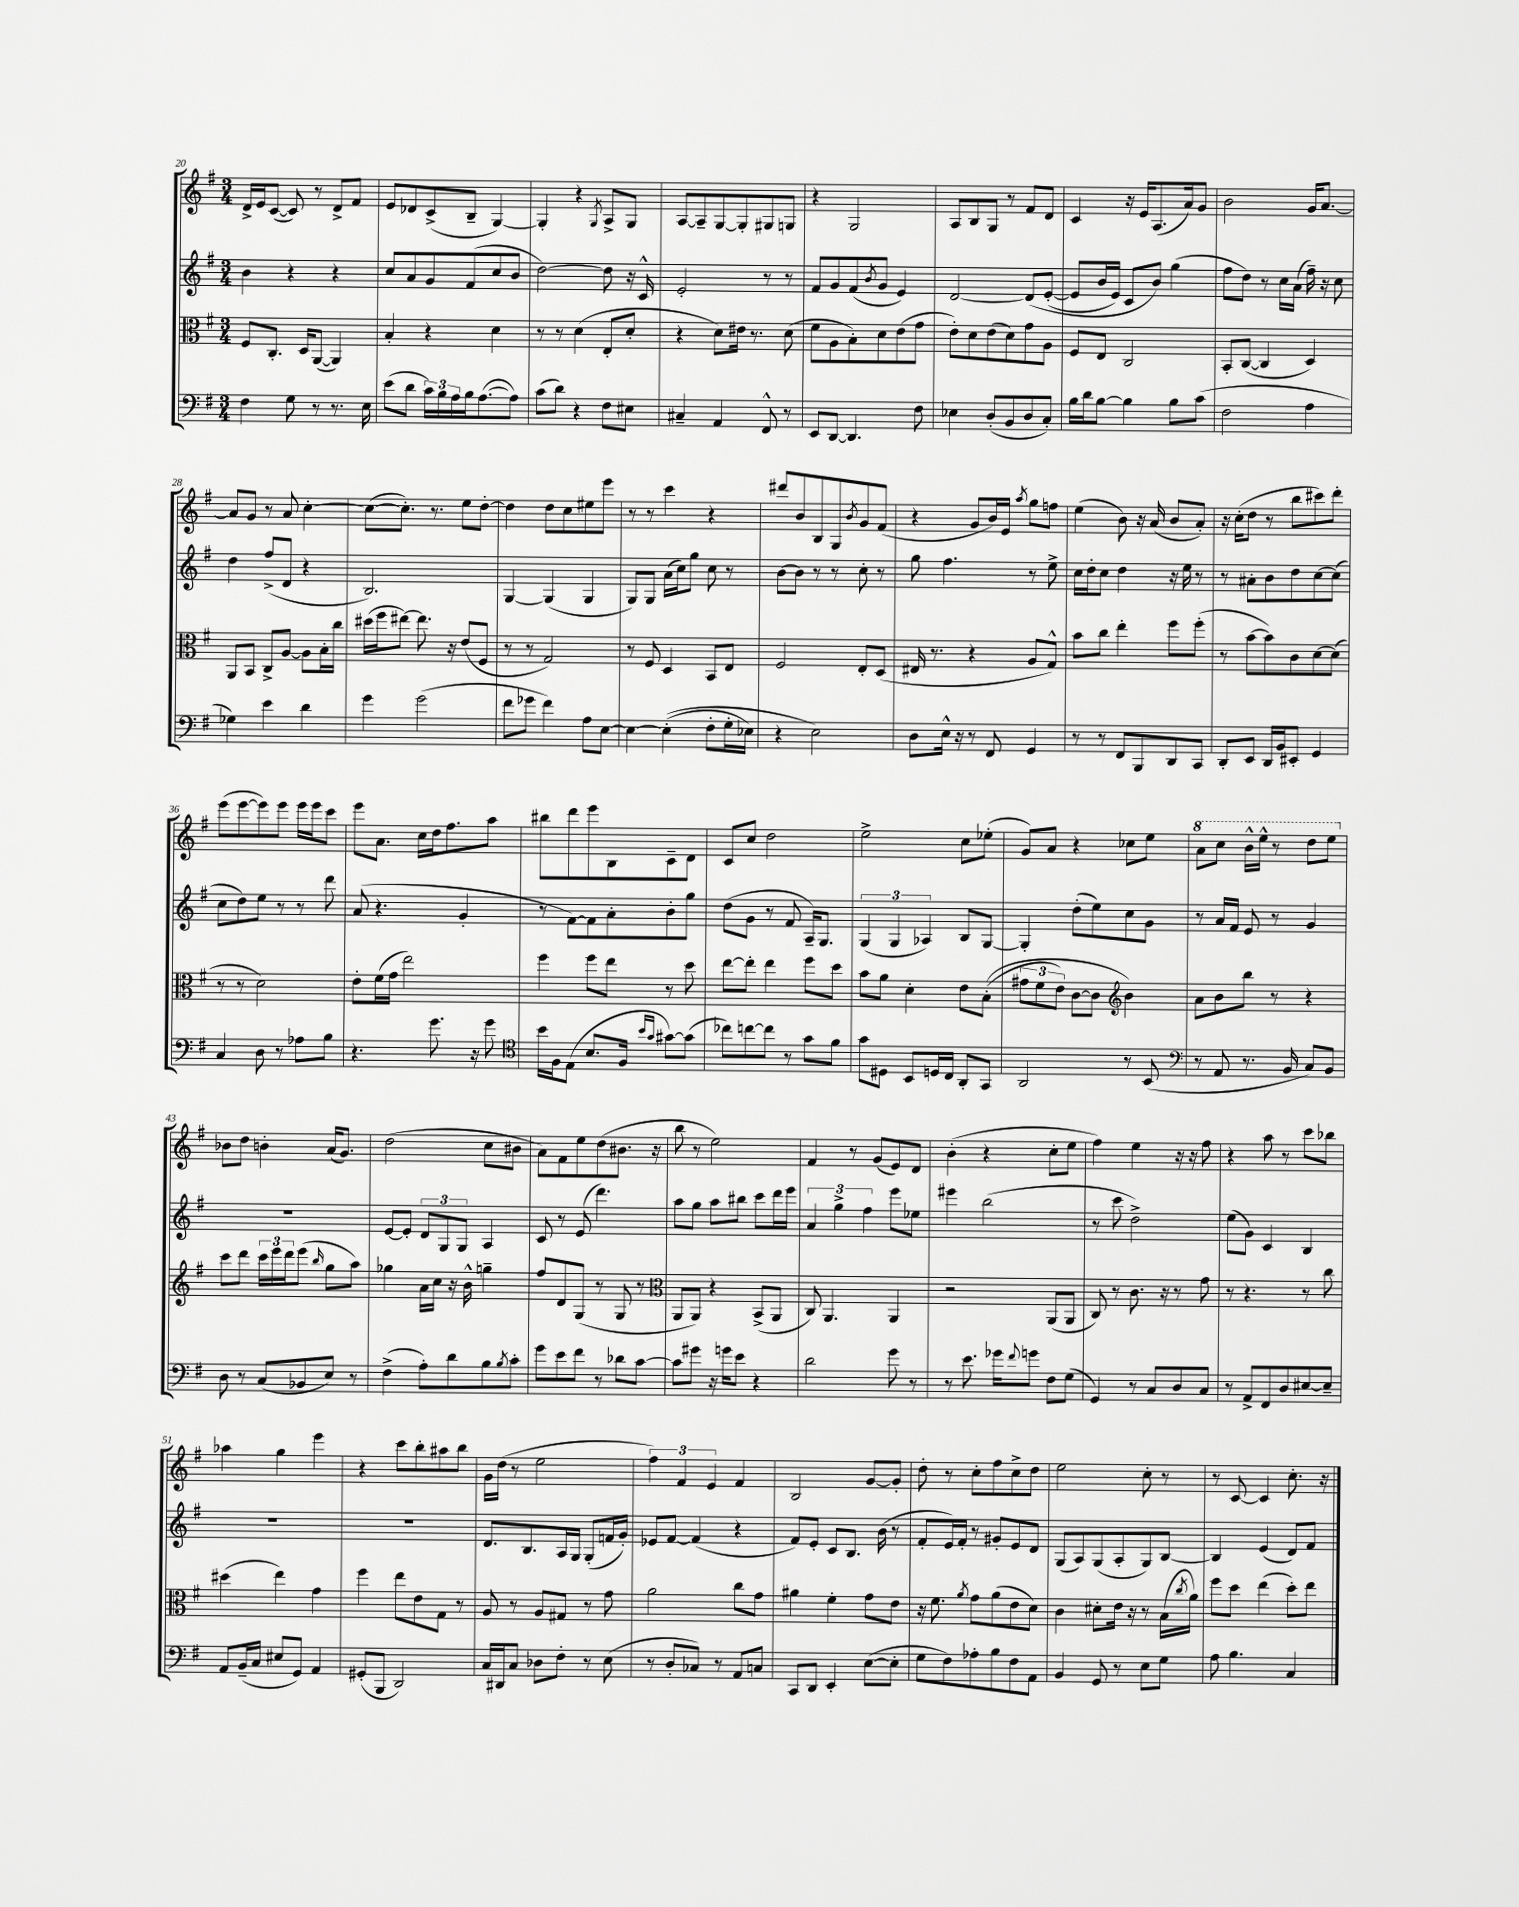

**kern	**kern	**kern	**kern
*staff4	*staff3	*staff2	*staff1
*clefF4	*clefC3	*clefG2	*clefG2
*k[f#]	*k[f#]	*k[f#]	*k[f#]
*M3/4	*M3/4	*M3/4	*M3/4
4F#	8F#	4b	16d^
.	.	.	16e
.	8.C'	.	([8c
8G	.	4r	8c])
.	16D	.	.
8r	([8AA	.	8r
8.r	4AA])	4r	8d^
.	.	.	8f#
16E	.	.	.
=	=	=	=
(8e	4B'	8cc	8e
8d	.	8a	8d-
24c)	4r	8g	(8c^
24B	.	.	.
24A	.	.	.
16B	.	(8f#	8B~
([8.A	.	.	.
.	4d	8cc	[4G)
8A])	.	8b	.
=	=	=	=
(8c	8r	[2dd)	4G']
8d)	8r	.	.
4r	(4d	.	4r
.	.	.	8qG
8F#	8E'	8dd]	8A^
8E#	8d'	16r	8G
.	.	16c^^	.
=	=	=	=
4C#~	4r	2e'	[8A
.	.	.	8A~]
4AA	8d)	.	[8G
.	16e#	.	8G']
.	8.r	.	.
8FF#^^	.	8r	8G#
8r	(8d	8r	8G
=	=	=	=
8EE	8f#	8f#	4r
[8DD	8A	8g	.
4.DD]	8B')	(8f#	2G
.	.	8qb	.
.	8d	8g	.
.	(8e	4e)	.
8F#	8g	.	.
=	=	=	=
4E-	8e')	[2d	8A
.	8d	.	8B
(8D'	(8e	.	8G
8BB	8d)	.	8r
8D	8g	&(8d]	8f#
8C')	8A	([8e'	8d
=	=	=	=
16B	8F#	8e]	4c
16d	.	.	.
[8B	8E	16b	.
.	.	16e)	.
4B]	2C	8c	16r
.	.	.	16e
.	.	8b&)	(8.A
8B	.	(4gg	.
.	.	.	16a)
(8c	.	.	8g
=	=	=	=
2F#	8BB'	8ff#	2b
.	([8C	8dd)	.
.	4C]	8r	.
.	.	16cc	.
.	.	(16a	.
4A	4D)	16ff#~)	16g
.	.	16r	[8.a
.	.	8cc	.
=	=	=	=
4G-)	8AA	4dd	8a]
.	8BB	.	8g
4e	8C^	(8ff#^	8r
.	[8A	8d	8a
4d	8A]	4r	[4cc'
.	16B'	.	.
.	16cc	.	.
=	=	=	=
4g	(16dd#	2.B)	(8cc_
.	16ff#	.	.
.	[8ee#)	.	8.cc'])
(2g	8.ee#]	.	.
.	.	.	8.r
.	16r	.	.
.	(8e	.	8ee
.	8F#	.	[8dd'
=	=	=	=
8f#	8r	[4G	4dd]
8g-	8r	.	.
4f#)	2G)	(4G]	8dd
.	.	.	8cc
8A	.	4G	8ee#
[8E	.	.	8eee
=	=	=	=
4E_	8r	8G)	8r
.	8F#	8G	8r
&((4E']	4D	(16a	4ccc
.	.	16cc)	.
.	.	8gg	.
8F#'	8BB	8cc	4r
16G'	8E	8r	.
16E-)	.	.	.
=	=	=	=
4r	2F#	[8b	8ddd#
.	.	8b]	8b
2E&)	.	8r	8B
.	.	8r	8G
.	.	.	8qb
.	8E'	8cc'	8g
.	(8D	8r	(8f#
=	=	=	=
8D	16E#	8gg	4r
.	8.r	.	.
16E^^	.	4.ff#	.
16r	.	.	.
8r	4r	.	8g
8FF#	.	.	16b)
.	.	.	16e
.	.	.	8qaa
4GG	8A	8r	8gg
.	8G^^)	8ee^	8ff
=	=	=	=
8r	8b	16cc	(4ee
.	.	16dd'	.
8r	8cc	8cc	.
8FF#	4ee'	4dd	8b)
8BBB	.	.	16r
.	.	.	(16a
8DD	8ff#	16r	8b
.	.	16ee	.
8CC	(8ff#'	8r	8a')
=	=	=	=
8DD'	8r	8r	16r
.	.	.	(16cc'
8EE	[8b	8a#'	8dd
16DD	8b])	8b	8r
16BB	.	.	.
8EE#'	8c	8dd	8bb
4GG	[8d	[8cc	8ccc#)
.	(8d]	(8cc]	8ddd'
=	=	=	=
4C	8r	8cc	(8eee
.	8r	8dd)	[8eee
8D	2d)	8ee	8eee])
8r	.	8r	8eee
8A-	.	8r	16eee
.	.	.	16eee
8B	.	8ddd	8ccc
=	=	=	=
4.r	8e'	(8a	8eee
.	(16f#	4.r	8.a
.	16g	.	.
.	2ee)	.	.
.	.	.	16cc
8.g	.	.	16dd
.	.	.	8.ff#
.	.	4g'	.
16r	.	.	.
8g	.	.	8aa
=	=	=	=
*clefC4	*	*	*
16b	4ff#	8r	8bb#
16F#	.	.	.
(8E	.	[8f#)	8ddd
8.B	8ff#	8f#]	8eee
.	8ee	8a'	8B
16F#	.	.	.
16qqb	.	.	.
16qqg	.	.	.
[8g#)	8r	8b'	8c~
(8g#]	8dd	8gg	8d
=	=	=	=
8cc-)	[8ee	(8dd	8c
[8cc	8ee']	8g	8cc
8cc]	4ee	8r	2dd
8r	.	8f#	.
8g	8ff#	16A~)	.
.	.	8.G	.
8f#	8dd	.	.
=	=	=	=
8g	8b	(6G	2ee^
8D#	8a	.	.
.	.	6G	.
8BB	4d'	.	.
.	.	6A-)	.
16D	.	.	.
16C	.	.	.
8AA'	8e	8B	8cc
8GG	&((8B'	[8G	(8ee-'
=	=	=	=
2AA	12g#	4G']	8g)
.	12f#	.	.
.	.	.	8a
.	12e)	.	.
.	[8c	(8dd'	4r
.	8c]	8ee)	.
*	*clefG2	*	*
8r	4b&)	8cc	8cc-
(8BB	.	8g	8ee
=	=	=	=
*clefF4	*	*	*
8r	8a	8r	8aa
8AA	8b	16a	8ccc
.	.	16f#	.
8.r	8bb	8e	16bb^^
.	.	.	16eee^^
.	8r	8r	8r
16BB	.	.	.
8C)	4r	4g	8ddd
8BB	.	.	8eee
=	=	=	=
8D	8ccc	2.r	8b-
8r	8ddd	.	8dd
(8C	24ccc	.	4b'
.	24eee	.	.
.	24ddd	.	.
8BB-	(8eee	.	.
.	16qqbb	.	.
8E)	8gg	.	(16a
.	.	.	8.g)
8r	8aa)	.	.
=	=	=	=
(4F#^	4gg-	[8e	(2dd
.	.	8e']	.
8A')	16a	12d	.
.	16cc	.	.
.	.	12G	.
8d	16r	.	.
.	.	12G	.
.	16b^^	.	.
8B	4gg~	4A	8cc
8qB	.	.	.
8c'	.	.	8b#
=	=	=	=
8g	8ff#	8c	8a)
8e	8d	8r	8f#
8f#	(8G	(8e	8ee
8r	8r	4.ddd)	(8dd
8d-	8G	.	8.b#
[8c	8r	.	.
.	.	.	16r
=	=	=	=
*	*clefC3	*	*
8c]	8AA	8aa	8bb
8g#	8AA)	8gg	8r
16r	4r	8aa	2ee)
16g	.	.	.
8e	.	8bb#	.
4r	(8BB^	8ccc	.
.	8AA	16ddd	.
.	.	16eee	.
=	=	=	=
2d	8C)	6a	4f#
.	4.AA	.	.
.	.	6gg^	.
.	.	.	8r
.	.	6ff#	.
.	.	.	(8g
8g	4AA	8eee	8e)
8r	.	8ee-	8d
=	=	=	=
8r	2r	4eee#	(4b'
8.e	.	.	.
.	.	(2bb	4r
16g-	.	.	.
8qqf#	.	.	.
8g	.	.	.
8F#	(8AA	.	8cc'
(8G	8AA	.	8ee
=	=	=	=
4GG)	8C)	8r	4ff#)
.	8r	8ccc	.
8r	8.c	2dd^)	4ee
8C	.	.	.
.	16r	.	.
8D	8r	.	16r
.	.	.	16r
8C	8g	.	8ff#
=	=	=	=
8r	8r	(8ee	4r
8AA^	4.r	8g)	.
8FF#	.	4c	8aa
8D	.	.	8r
[8E#	8r	4B	8ccc
8E#~]	8cc	.	8bb-
=	=	=	=
8AA	(4dd#	2.r	4aa-
(16BB~	.	.	.
16C	.	.	.
8E#	4ee)	.	4gg
8GG)	.	.	.
4AA	4g	.	4eee
=	=	=	=
(8GG#'	4ff#	2.r	4r
8BBB	.	.	.
2DD)	8ee	.	8ccc
.	8e	.	8bb'
.	8G	.	8aa#
.	8r	.	8bb
=	=	=	=
16C	8A	8.d	16g
16DD#	.	.	(16dd
8C	8r	.	8r
.	.	8.B	.
8D-	8A	.	2ee
8F#'	8G#	16A	.
.	.	16G	.
8r	8r	(8G'	.
(8E	8g	16f	.
.	.	16g')	.
=	=	=	=
8r	2a	8e-	6ff#)
8D'	.	[8f#	.
.	.	.	6f#
8C-)	.	(4f#]	.
.	.	.	6e
8r	.	.	.
8AA	8cc	4r	4f#
8C	8g	.	.
=	=	=	=
8CC	4a#	8f#)	2B
8DD	.	8e'	.
4EE'	4f#'	8c	.
.	.	8.B	.
([8E	8g	.	[8g
.	.	(16b	.
8E']	8e	8r	8g']
=	=	=	=
8G	16r	8f#'	8dd'
.	8.f#	.	.
8F#)	.	16e)	8r
.	.	16f#'	.
.	8qa	.	.
8A-'	8g	8r	8cc'
8B	(8a	8g#'	8ff#
8F#	8e	8e	8cc^
8AA	8d)	8d	8dd
=	=	=	=
4BB	4c	(8G	2ee
.	.	8A)	.
8GG	8d#'	(8G	.
8r	16e	8A'	.
.	16r	.	.
8E	8r	8G)	8cc'
8G	(16B	[8B	8r
.	8qcc	.	.
.	16a)	.	.
=	=	=	=
8A	8ff#	4B]	8r
4.B	8dd	.	[8c
.	(4ee	(4e	4c]
4C	8dd')	8d)	8.cc'
.	8ee	8f#	.
.	.	.	16r
==	==	==	==
*-	*-	*-	*-
